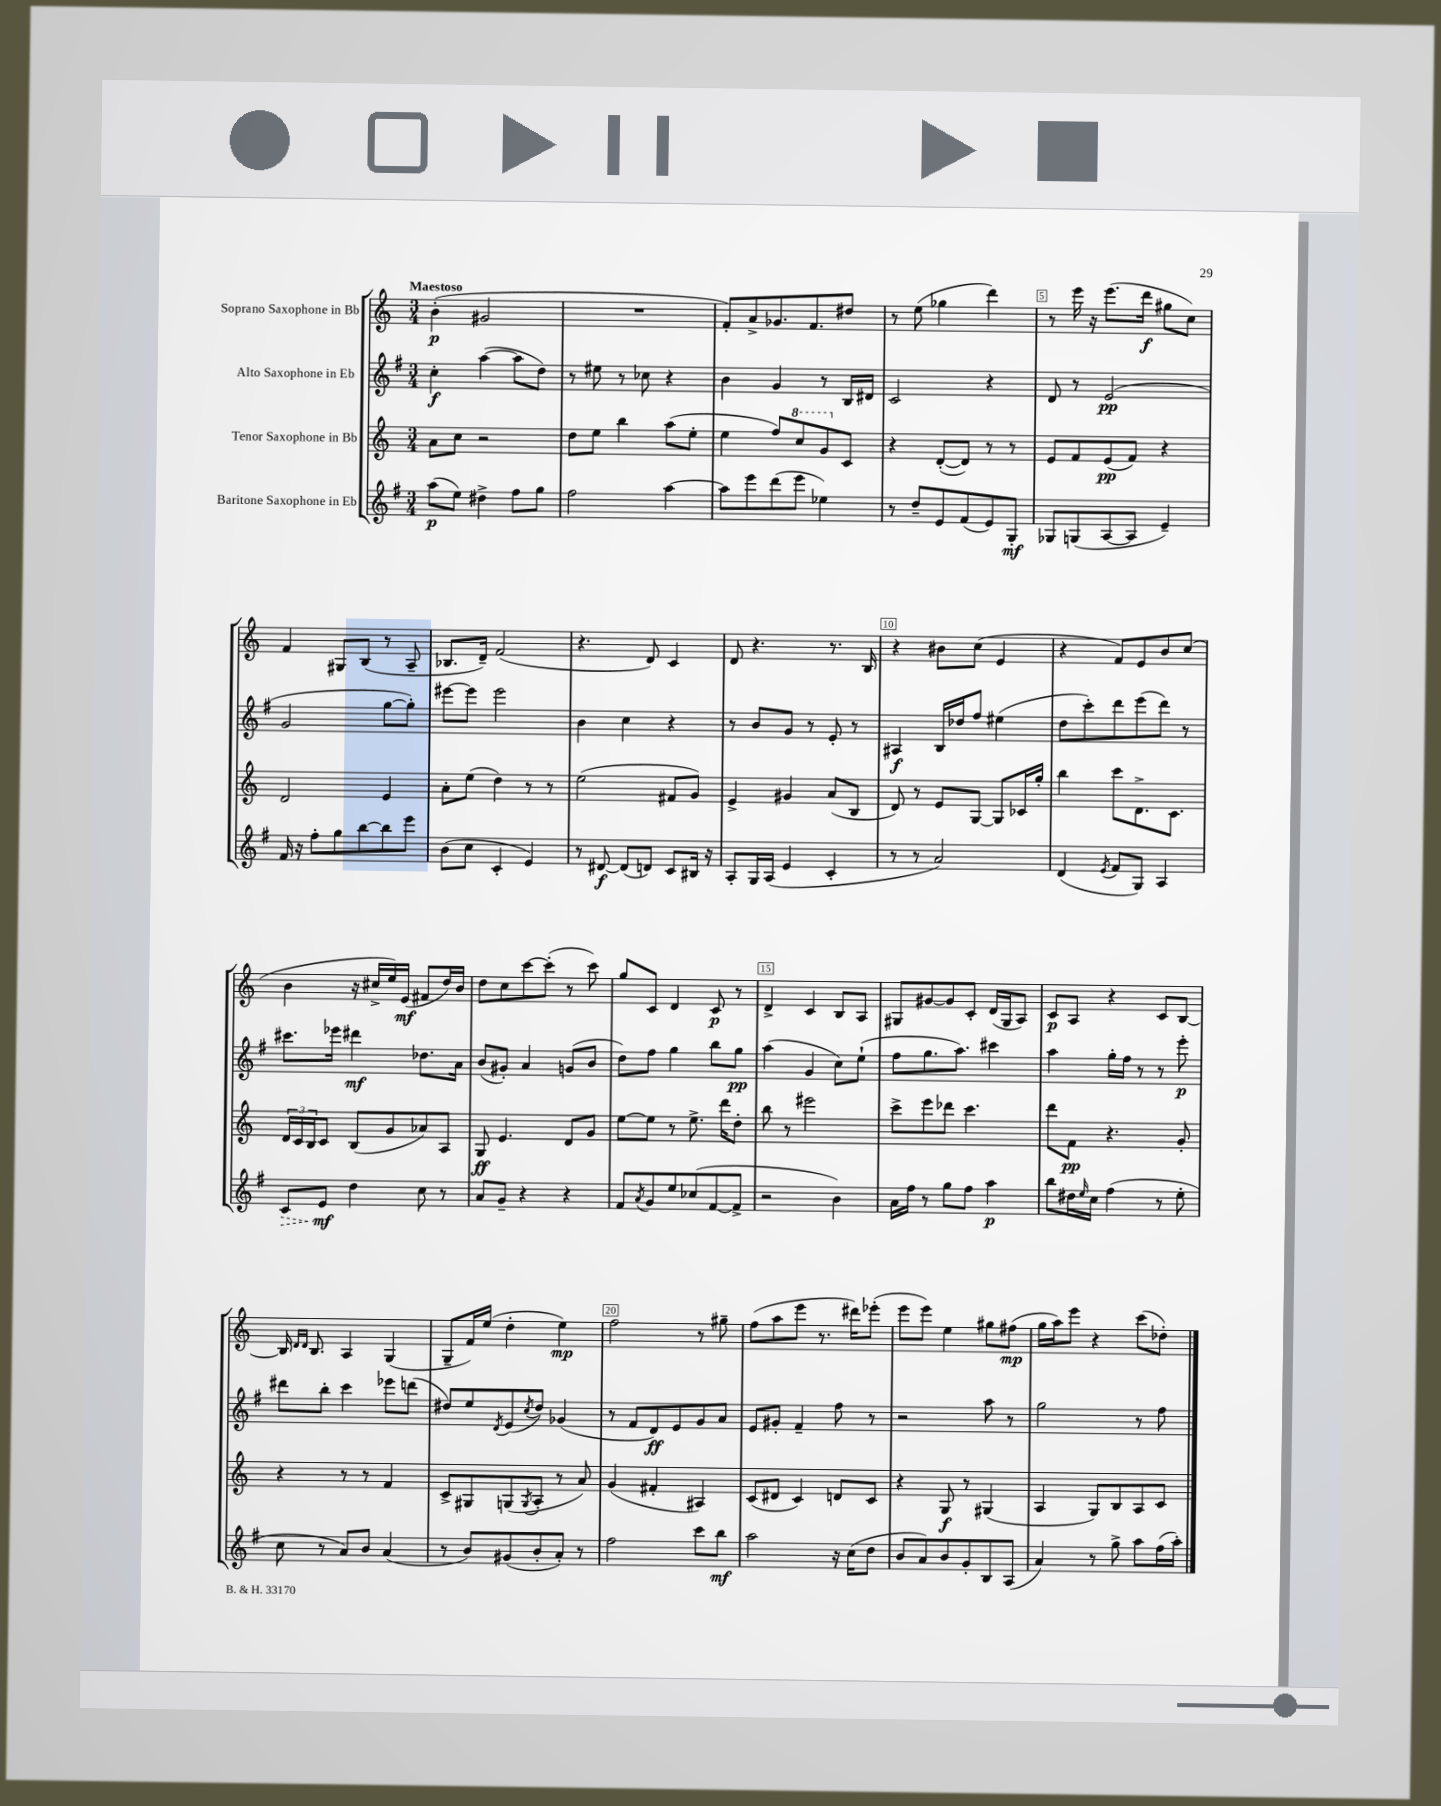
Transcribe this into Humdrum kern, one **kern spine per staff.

**kern	**dynam	**kern	**dynam	**kern	**dynam	**kern	**dynam
*part4	*part4	*part3	*part3	*part2	*part2	*part1	*part1
*staff4	*staff4	*staff3	*staff3	*staff2	*staff2	*staff1	*staff1
*I"Baritone Saxophone in Eb	*	*I"Tenor Saxophone in Bb	*	*I"Alto Saxophone in Eb	*	*I"Soprano Saxophone in Bb	*
*clefG2	*	*clefG2	*	*clefG2	*	*clefG2	*
*k[f#]	*	*k[]	*	*k[f#]	*	*k[]	*
*M3/4	*	*M3/4	*	*M3/4	*	*M3/4	*
=1	=1	=1	=1	=1	=1	=1	=1
!	!	!	!	!	!	!LO:TX:a:B:t=Maestoso	!
(8aa\L	p	8a\L	.	4cc'\	f	(4b'\	p
8ee\J)	.	8cc\J	.	.	.	.	.
4dd#X^\	.	2r	.	([4aa\	.	2g#X/	.
8ff#\L	.	.	.	8aa\L]	.	.	.
8gg\J	.	.	.	8dd\J)	.	.	.
=2	=2	=2	=2	=2	=2	=2	=2
2ff#\	.	8dd\L	.	8r	.	2.r	.
.	.	8ee\J	.	8ee#X\	.	.	.
.	.	4bb\	.	8r	.	.	.
.	.	.	.	8cc-X\	.	.	.
[4aa\	.	(8aa\L	.	4r	.	.	.
.	.	8ee'\J	.	.	.	.	.
=3	=3	=3	=3	=3	=3	=3	=3
8aa\L]	.	4ee\	.	4b\	.	8f'/L)	.
8eee\	.	.	.	.	.	8a^/	.
(8ddd\	.	8ff/L)	.	4g/	.	8.g-X/	.
*	*	*8va	*	*	*	*	*
8eee\J	.	8ccc/	.	.	.	.	.
.	.	.	.	.	.	8.f/	.
4ee-X\)	.	8gg/	.	8r	.	.	.
*	*	*X8va	*	*	*	*	*
.	.	8c/J	.	16B/LL	.	8dd#X/J	.
.	.	.	.	16d#X/JJ	.	.	.
=4	=4	=4	=4	=4	=4	=4	=4
8r	.	4r	.	2c/	.	8r	.
8dd~/L	.	.	.	.	.	(8ee\	.
8e/	.	([8d'/L	.	.	.	4gg-X\	.
(8f#/	.	8d/J])	.	.	.	.	.
8e/)	.	8r	.	4r	.	4ddd\)	.
8G'/J	mf	8r	.	.	.	.	.
=5	=5	=5	=5	=5	=5	=5	=5
8G-X/L	.	8e/L	.	8d/	.	8r	.
(8Gn/	.	8f/	.	8r	.	16eee\	.
.	.	.	.	.	.	16r	.
[8A/	.	(8e/	pp	(2e/	pp	(8.eee\L	.
8A/J]	.	8f/J)	.	.	.	.	.
.	.	.	.	.	.	16ddd\Jk	f
4e~/)	.	4r	.	.	.	8gg#X\L	.
.	.	.	.	.	.	8cc\J)	.
!!LO:LB:g=z
=6	=6	=6	=6	=6	=6	=6	=6
16f#/	.	2d/	.	2g/	.	4f/	.
16r	.	.	.	.	.	.	.
8ff#'\L	.	.	.	.	.	.	.
8gg\	.	.	.	.	.	8G#X/L	.
[8bb\	.	.	.	.	.	(8B/J	.
8bb\]	.	4e/	.	[8gg\L	.	8r	.
8eee\J	.	.	.	8gg'\J])	.	8A~/	.
=7	=7	=7	=7	=7	=7	=7	=7
(8b\L	.	8a'\L	.	[8eee#X\L	.	8.B-X/L	.
8cc\J	.	(8ee\J	.	8eee#\J]	.	.	.
.	.	.	.	.	.	16d~/Jk)	.
4c'/	.	4dd\)	.	2eee#\	.	(2f/	.
4e/)	.	8r	.	.	.	.	.
.	.	8r	.	.	.	.	.
=8	=8	=8	=8	=8	=8	=8	=8
8r	.	(2ee\	.	4b\	.	4.r	.
[8d#X/	f	.	.	.	.	.	.
(8d#/L]	.	.	.	4cc\	.	.	.
8dn/J)	.	.	.	.	.	8d/)	.
8c/L	.	8f#X/L	.	4r	.	4c/	.
16B#X/Jk	.	8g/J)	.	.	.	.	.
16r	.	.	.	.	.	.	.
=9	=9	=9	=9	=9	=9	=9	=9
8A'/L	.	4e^/	.	8r	.	8d/	.
16G/L	.	.	.	8b/L	.	4.r	.
(16A/JJ	.	.	.	.	.	.	.
4e/	.	4g#X/	.	8g/J	.	.	.
.	.	.	.	8r	.	.	.
4c'/	.	(8a/L	.	8e'/	.	8.r	.
.	.	8B/J	.	8r	.	.	.
.	.	.	.	.	.	16B/	.
=10	=10	=10	=10	=10	=10	=10	=10
8r	.	8d/)	.	4A#X/	f	4r	.
8r	.	8r	.	.	.	.	.
2a/)	.	8e/L	.	16B/LL	.	8b#X\L	.
.	.	.	.	16dd-X/J	.	.	.
.	.	[8G/J	.	8ff#/J	.	(8cc\J	.
.	.	8G/L]	.	(4ee#X\	.	4e/	.
.	.	16c-X/L	.	.	.	.	.
.	.	16gg'/JJ	.	.	.	.	.
=11	=11	=11	=11	=11	=11	=11	=11
(4d/	.	4bb\	.	8dd\L	.	4r	.
.	.	.	.	8ccc'\)	.	.	.
8qe/	.	.	.	.	.	.	.
8f#/L	.	8ccc\L	.	8ddd\	.	8f/L)	.
8G/J)	.	8.d^\	.	(8eee\	.	8e/	.
4A/	.	.	.	8ddd\J)	.	8b/	.
.	.	8.c\J	.	.	.	.	.
.	.	.	.	8r	.	(8cc/J	.
!!LO:LB:g=z
=12	=12	=12	=12	=12	=12	=12	=12
!	!LO:HP:b	!	!	!	!	!	!
8c/L	>	24d/LL	.	8.ccc#X\L	.	4b\	.
.	.	24c/	.	.	.	.	.
.	.	24B/J	.	.	.	.	.
8e/J	mf	8c/J	.	.	.	.	.
.	.	.	.	16eee-X\Jk	.	.	.
4dd\	]	(8B/L	.	4ddd#X\	mf	16r	.
.	.	.	.	.	.	16cc#X^/LL	.
.	.	8g/	.	.	.	16ee/)	.
.	.	.	.	.	.	(16e/JJ	mf
8cc\	.	8a-X/)	.	8.dd-X\L	.	8f#X/L	.
8r	.	8A/J	.	.	.	16dd/L)	.
.	.	.	.	16a\Jk	.	16b/JJ	.
=13	=13	=13	=13	=13	=13	=13	=13
8a/L	.	8G/	ff	(8b/L	.	8dd\L	.
8g~/J	.	4.e/	.	8g#X'/J)	.	8cc\	.
4r	.	.	.	4a/	.	[8ccc\	.
.	.	.	.	.	.	(8ccc'\J]	.
4r	.	8d/L	.	(8gn/L	.	8r	.
.	.	8g/J	.	8b/J	.	8ccc\)	.
=14	=14	=14	=14	=14	=14	=14	=14
8f#/L	.	[8ee\L	.	8dd\L)	.	8gg/L	.
8qa/	.	.	.	.	.	.	.
8g/	.	8ee\J]	.	8ff#\J	.	8c/J	.
8ee/	.	8r	.	4gg\	.	4d/	.
(8cc-X/	.	8.ee^\	.	.	.	.	.
[8f#/	.	.	.	8bb\L	.	8c/	p
.	.	16ddd\KL	.	.	.	.	.
8f#^/J]	.	8dd'\J	.	8gg\J	pp	8r	.
=15	=15	=15	=15	=15	=15	=15	=15
2r	.	8bb\	.	(4aa\	.	4d^/	.
.	.	8r	.	.	.	.	.
.	.	2eee#X\	.	4g/	.	4c/	.
4b\)	.	.	.	8cc\L)	.	8B/L	.
.	.	.	.	(8ee`\J	.	8A/J	.
=16	=16	=16	=16	=16	=16	=16	=16
16a\LL	.	8ccc^\L	.	8ff#\L	.	8G#X/L	.
16ff#\JJ	.	.	.	.	.	.	.
8r	.	8eee\	.	8.gg\	.	[8g#X/	.
8gg\L	.	8ddd-X\J	.	.	.	8g#/]	.
.	.	.	.	8.aa\J)	.	.	.
8ff#\J	.	4.ccc\	.	.	.	8c'/J	.
4aa\	p	.	.	4ccc#X\	.	(16d/LL	.
.	.	.	.	.	.	16G#/J	.
.	.	.	.	.	.	8A/J)	.
=17	=17	=17	=17	=17	=17	=17	=17
8bb\L	.	8ddd\L	.	4aa\	.	8c/L	p
16dd#X\L	.	8f\J	pp	.	.	8A/J	.
16qqee/	.	.	.	.	.	.	.
16cc\JJ	.	.	.	.	.	.	.
(4ff#\	.	4.r	.	16gg'\LL	.	4r	.
.	.	.	.	16ff#\JJ	.	.	.
.	.	.	.	8r	.	.	.
8r	.	.	.	8r	.	8c/L	.
8ee'\	.	8g'/	.	8eee'\	p	[8B/J	.
!!LO:LB:g=z
=18	=18	=18	=18	=18	=18	=18	=18
8cc\	.	4r	.	8ddd#X\L	.	16B/]	.
.	.	.	.	.	.	16qqd/LL	.
.	.	.	.	.	.	16qqd/JJ	.
.	.	.	.	.	.	8.B/	.
8r	.	.	.	8bb'\J	.	.	.
8a/L)	.	8r	.	4ccc\	.	4A/	.
8b/J	.	8r	.	.	.	.	.
(4a/	.	4f/	.	8eee-X\L	.	(4G/	.
.	.	.	.	(8dddn\J	.	.	.
=19	=19	=19	=19	=19	=19	=19	=19
8r	.	8c^/L	.	8dd#X/L)	.	8G~/L	.
8b/L)	.	8G#X/	.	8ee/	.	16f/L)	.
.	.	.	.	.	.	(16ee/JJ	.
.	.	.	.	8qd/	.	.	.
(8g#X/	.	(8Gn/	.	(8e/	.	4dd'\	.
.	.	8qG/	.	8qcc/	.	.	.
8b'/	.	8A'/J	.	8dd#/J)	.	.	.
8a'/J)	.	8r	.	(4g-X/	.	4ee\)	mp
8r	.	8a/)	.	.	.	.	.
=20	=20	=20	=20	=20	=20	=20	=20
2ff#\	.	(4g/	.	8r	.	2ff\	.
.	.	.	.	8f#/L	.	.	.
.	.	4f#X'/	.	8d/)	ff	.	.
.	.	.	.	8e/	.	.	.
8ccc\L	.	4A#X/)	.	8g/	.	8r	.
8bb\J	mf	.	.	8a/J	.	8gg#X~\	.
=21	=21	=21	=21	=21	=21	=21	=21
2aa\	.	(8c/L	.	8e/L	.	(8ff\L	.
.	.	8d#X/J	.	8g#X'/J	.	8aa\	.
.	.	4c/)	.	4f#~/	.	8eee\J	.
.	.	.	.	.	.	8.r	.
16r	.	8dn/L	.	8ff#\	.	.	.
(16cc\KL	.	.	.	.	.	16ddd#X\KL)	.
8dd\J	.	8c/J	.	8r	.	(8eee-X'\J	.
=22	=22	=22	=22	=22	=22	=22	=22
8b/L	.	4r	.	2r	.	8eee\L	.
8a/)	.	.	.	.	.	8eee\J)	.
8b/	.	8G/	f	.	.	4ee\	.
8g'/	.	8r	.	.	.	.	.
8B/	.	(4G#X/	.	8aa\	.	8gg#X\L	.
(8A/J	.	.	.	8r	.	(8ff#X\J	mp
=23	=23	=23	=23	=23	=23	=23	=23
4a/)	.	4A/	.	2gg\	.	16gg\LL	.
.	.	.	.	.	.	16aa\J)	.
.	.	.	.	.	.	8eee\J	.
8r	.	8G/L)	.	.	.	4r	.
8gg^\	.	8B/	.	.	.	.	.
8aa\L	.	8A/	.	8r	.	(8ccc\L	.
(16ff#\L	.	8c/J	.	8ff#\	.	8dd-X'\J)	.
16aa'\JJ)	.	.	.	.	.	.	.
==	==	==	==	==	==	==	==
*-	*-	*-	*-	*-	*-	*-	*-
